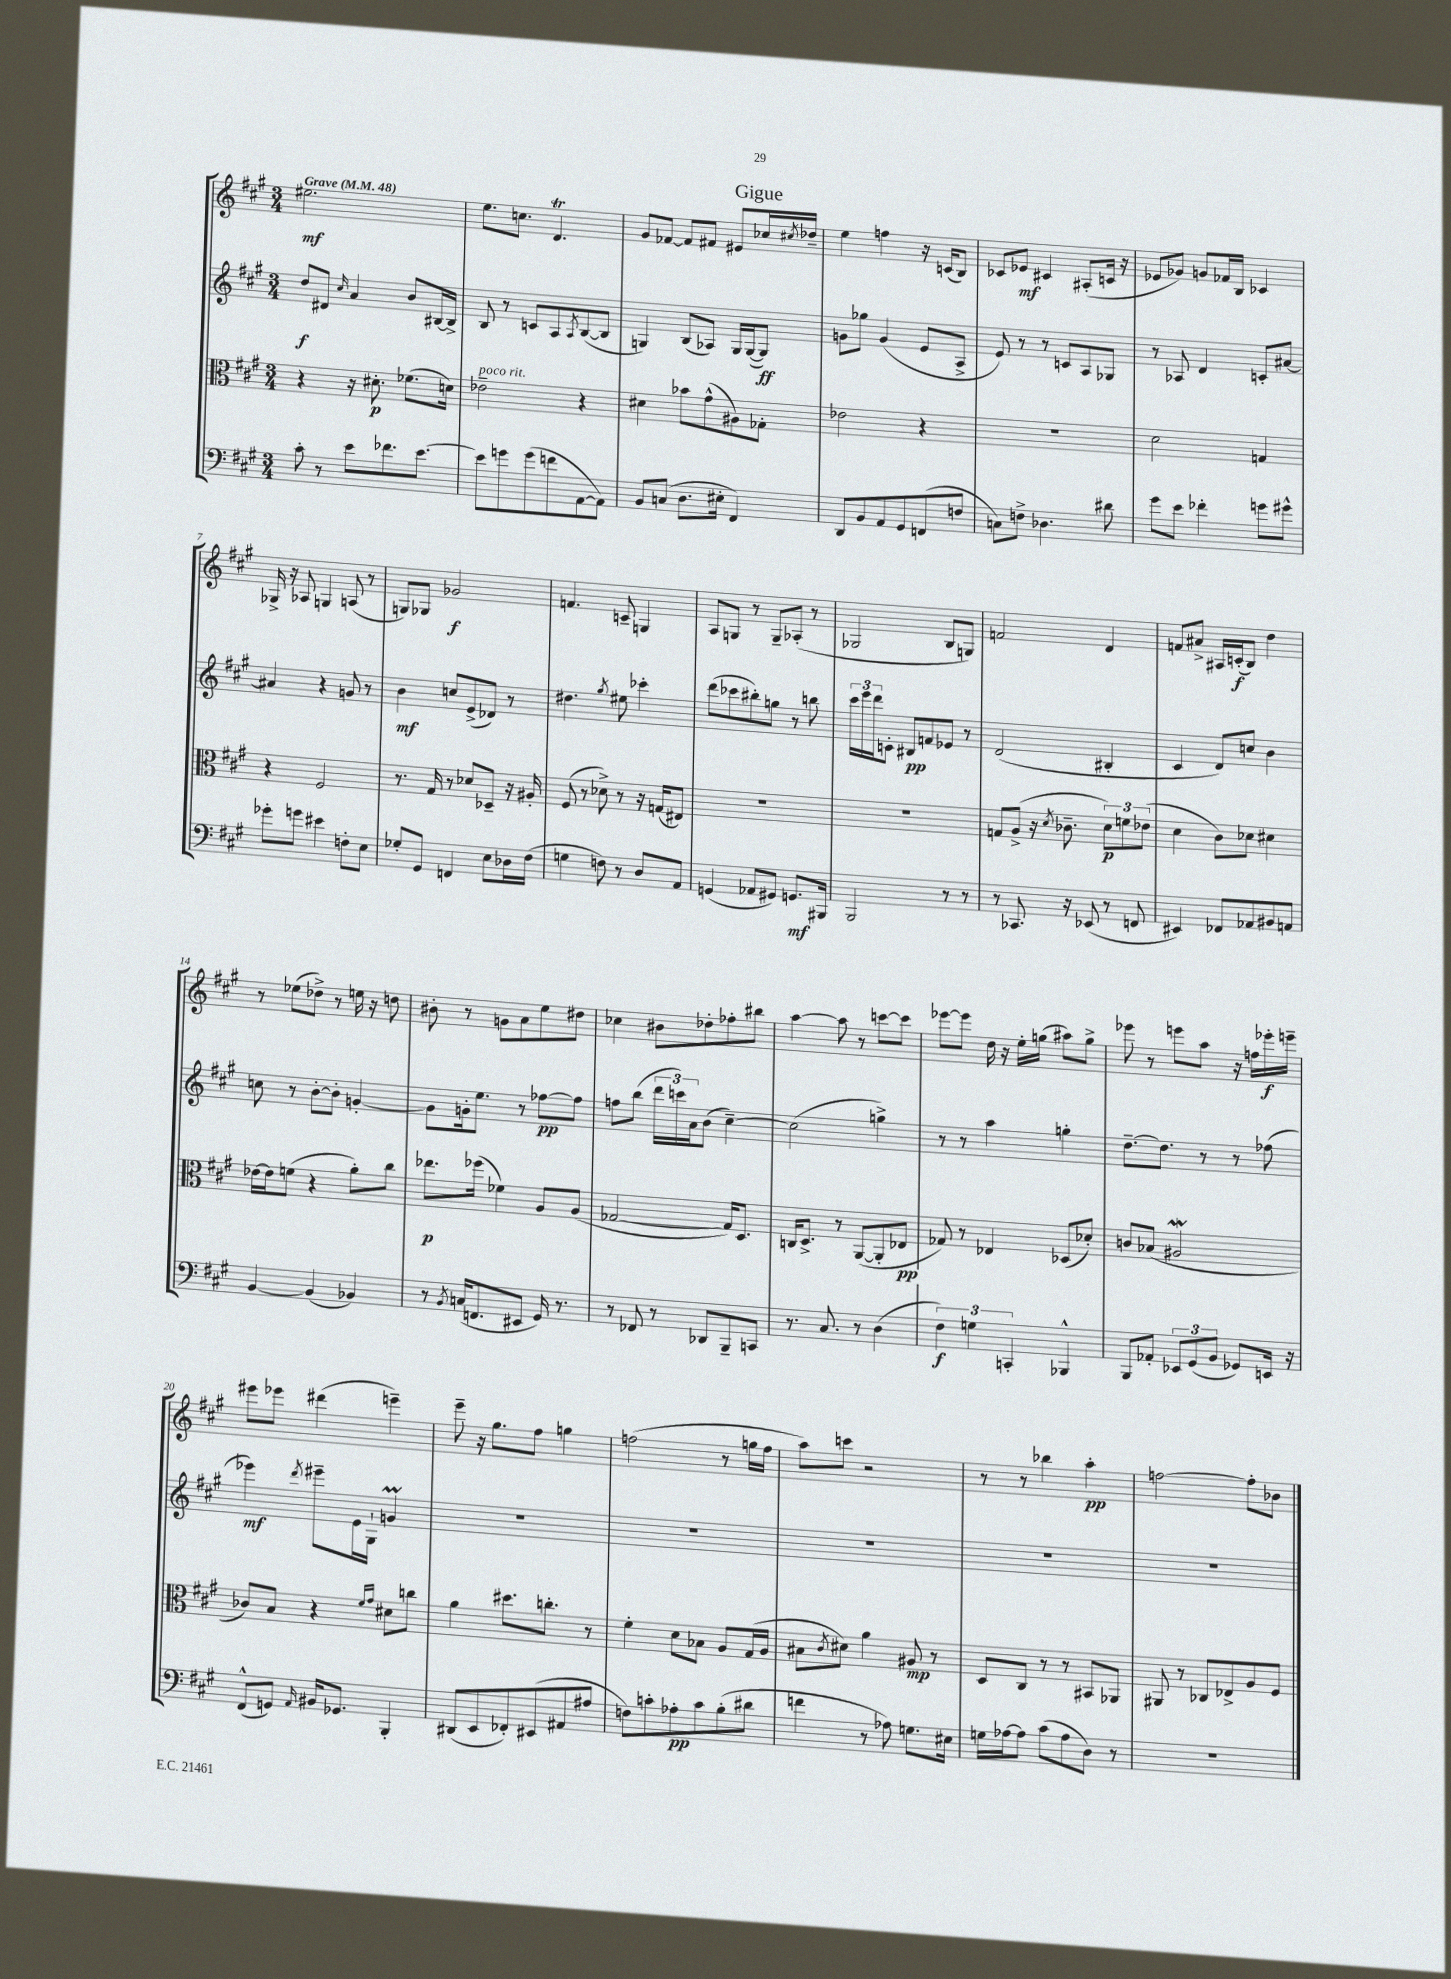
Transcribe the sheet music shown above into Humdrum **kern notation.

**kern	**kern	**kern	**kern
*staff4	*staff3	*staff2	*staff1
*clefF4	*clefC3	*clefG2	*clefG2
*k[f#c#g#]	*k[f#c#g#]	*k[f#c#g#]	*k[f#c#g#]
*M3/4	*M3/4	*M3/4	*M3/4
*MM48	*MM48	*MM48	*MM48
8c#'	4r	8dd	2.ee#
8r	.	8d#	.
.	.	16qqcc#	.
8e	16r	4a	.
.	8.d#'	.	.
8.f-	.	.	.
.	(8.f-	8b	.
[8.e	.	.	.
.	.	[16B#	.
.	16d)	16B#^]	.
=	=	=	=
8e]	2e-~	8B	8.ee
8g	.	8r	.
.	.	.	8.cc
(8g	.	8c	.
8f	.	8A	4.d
.	.	8qA	.
[8AA	4r	([8B	.
8AA])	.	8B]	.
=	=	=	=
8BB	4d#	4G)	8g#
(8C	.	.	[8f-
8.D	8b-	(8B	8f-]
.	(8g#^^	8A-)	8f#
16E#'	.	.	.
4FF#)	8A#)	16G	8e#
.	.	([16G	.
.	8G-'	8G])	16cc-
.	.	.	8qcc#
.	.	.	16dd-~
=	=	=	=
8DD	2e-	8g	4ee
8BB	.	8gg-	.
8AA	.	(4g	4ff
8GG#	.	.	.
(8FF	4r	8e	16r
.	.	.	(16c
8F	.	8A^	8B)
=	=	=	=
8C)	2.r	8e)	8c-
8F^	.	8r	8e-
4.D-	.	8r	4c#
.	.	8c	.
.	.	8A	(8A#'
8d#	.	8G-	16c
.	.	.	16r
=	=	=	=
8g#	2d	8r	8e-
8e	.	8A-	8g-)
4f-'	.	4d	8g
.	.	.	16f-
.	.	.	16B
8g	4G	8c'	4c-
8g#^^	.	[8a#	.
=	=	=	=
8g-'	4r	4a#]	16G-^
.	.	.	16r
8g	.	.	8A-
4e#	2F#	4r	4G
8F'	.	8g	(8A
8E	.	8r	8r
=	=	=	=
8G-'	8.r	4b	8G)
8GG#	.	.	8G-
.	16G#	.	.
4FF	8r	8cc	2g-
.	8d-	(8e^	.
8E	8D-~	8d-)	.
16D-	16r	8r	.
(16F#	16A#'	.	.
=	=	=	=
4G	(8F#	4.dd#	4.f
.	8r	.	.
8F)	8d-^)	.	.
.	.	8qgg#	.
8r	8r	8ee#	8c~
8D	16r	4ccc-'	4G
.	(16G	.	.
8AA	8E#)	.	.
=	=	=	=
(4GG	2.r	(8ddd	8A
.	.	8ccc-	8G
8AA-	.	8bb#')	8r
8GG#)	.	8gg	8G~
8.GG	.	8r	(8A-'
.	.	8bb	8r
16BBB#	.	.	.
=	=	=	=
2BBB	2.r	24ccc#	2G-
.	.	24eee	.
.	.	24ddd	.
.	.	8c'	.
.	.	8B#	.
.	.	8f	.
8r	.	8e-	8B
8r	.	8r	8G)
=	=	=	=
8r	8G	(2d	2f
8.CC-	(8A^	.	.
.	16r	.	.
.	8qd	.	.
16r	8.c-~	.	.
(8EE-	.	.	.
8r	12d)	4B#'	4d
.	12f	.	.
8FF	.	.	.
.	(12e-	.	.
=	=	=	=
4EE#)	4d	4c#	8f
.	.	.	8a#^
8FF-	8c#)	8d)	16A#
.	.	.	(16c'
8AA-	8d-	8cc	8B)
8BB#	4d#	4b	4dd
8AA	.	.	.
=	=	=	=
[4BB	[16e-	8cc	8r
.	16e-]	.	.
.	(8f	8r	(8ee-
(4BB]	4r	[8b'	8dd-^)
.	.	8b']	8r
4BB-)	8a')	[4g'	16ee
.	.	.	16r
.	8cc#	.	8dd
=	=	=	=
8r	8.ee-	8g]	8b#'
8qBB	.	.	.
(16C	.	16g'	8r
8.FF	(16ff-	8.ee	.
.	4f-)	.	8g
8EE#	.	8r	8a
16GG#)	8A	[8ff-	8ee
8.r	.	.	.
.	(8A	8ff-]	8dd#
=	=	=	=
8r	[2G-	8ff	4cc-
8FF-	.	(8bb	.
8r	.	24ddd	8b#
.	.	24ccc)	.
.	.	24a	.
8DD-	.	(8b	8dd-'
8BBB~	16G-])	[4cc#~)	8ff-'
.	8.D	.	.
8CC	.	.	8bb#
=	=	=	=
8.r	16C	(2cc#]	[4aa
.	8.D^	.	.
8.C#	.	.	.
.	8r	.	8aa]
8r	([8AA	.	8r
(4D	8AA']	4gg^)	[8ccc
.	8E-	.	8ccc]
=	=	=	=
6F#)	8G-)	8r	[8eee-
.	8r	8r	8eee-]
6G	.	.	.
.	4E-	4aa	16dd
.	.	.	16r
6CC'	.	.	.
.	.	.	16ee'
.	.	.	(16gg
4BBB-^^	(8D-	4gg'	8aa#)
.	8d-')	.	8gg^
=	=	=	=
8BBB	8c	[8.dd~	8eee-
8AA-'	(8B-	.	8r
.	.	8.dd]	.
12EE-	2A#	.	8eee
(12GG#	.	.	.
.	.	8r	8aa
12BB	.	.	.
8GG-)	.	8r	16r
.	.	.	16ff
16EE	.	(8ff-	16eee-'
16r	.	.	16eee~
=	=	=	=
(8FF#^^	8c-)	4eee-)	8eee#
8GG)	8B	.	8eee-
16qqAA	.	8qddd	.
16BB#	4r	8eee#~	(4ddd#
8.GG-	.	.	.
.	.	16e	.
.	.	16G#`	.
.	16qqf#	.	.
.	16qqg#	.	.
4BBB'	8d#	4g	4eee~)
.	8cc	.	.
=	=	=	=
(8DD#	4a	2.r	8eee~
8EE	.	.	16r
.	.	.	8.gg#
8FF-')	8.dd#	.	.
(8EE#	.	.	8ff#
.	8.cc'	.	.
8AA#	.	.	4gg
8A#	8r	.	.
=	=	=	=
8F)	4f#'	2.r	(2ff
8c'	.	.	.
8A-'	8d	.	.
8c	8B-	.	.
(8B'	8A	.	8r
8d#	(16G#	.	16gg
.	16A	.	16ff
=	=	=	=
4f	8B#	2.r	8aa)
.	8qc#	.	.
.	8d#)	.	8ccc
8r	4a	.	2r
8A-)	.	.	.
8.G	8A#	.	.
.	8r	.	.
16E#	.	.	.
=	=	=	=
16G	8D	2.r	8r
[16A-	.	.	.
8A-]	8C#	.	8r
(8c#	8r	.	4bb-
8A-	8r	.	.
8D)	8BB#	.	4aa'
8r	8AA-	.	.
=	=	=	=
2.r	8AA#	2.r	[2ff
.	8r	.	.
.	8C-	.	.
.	8E-^	.	.
.	8A	.	8ff']
.	8F#	.	8b-
==	==	==	==
*-	*-	*-	*-
